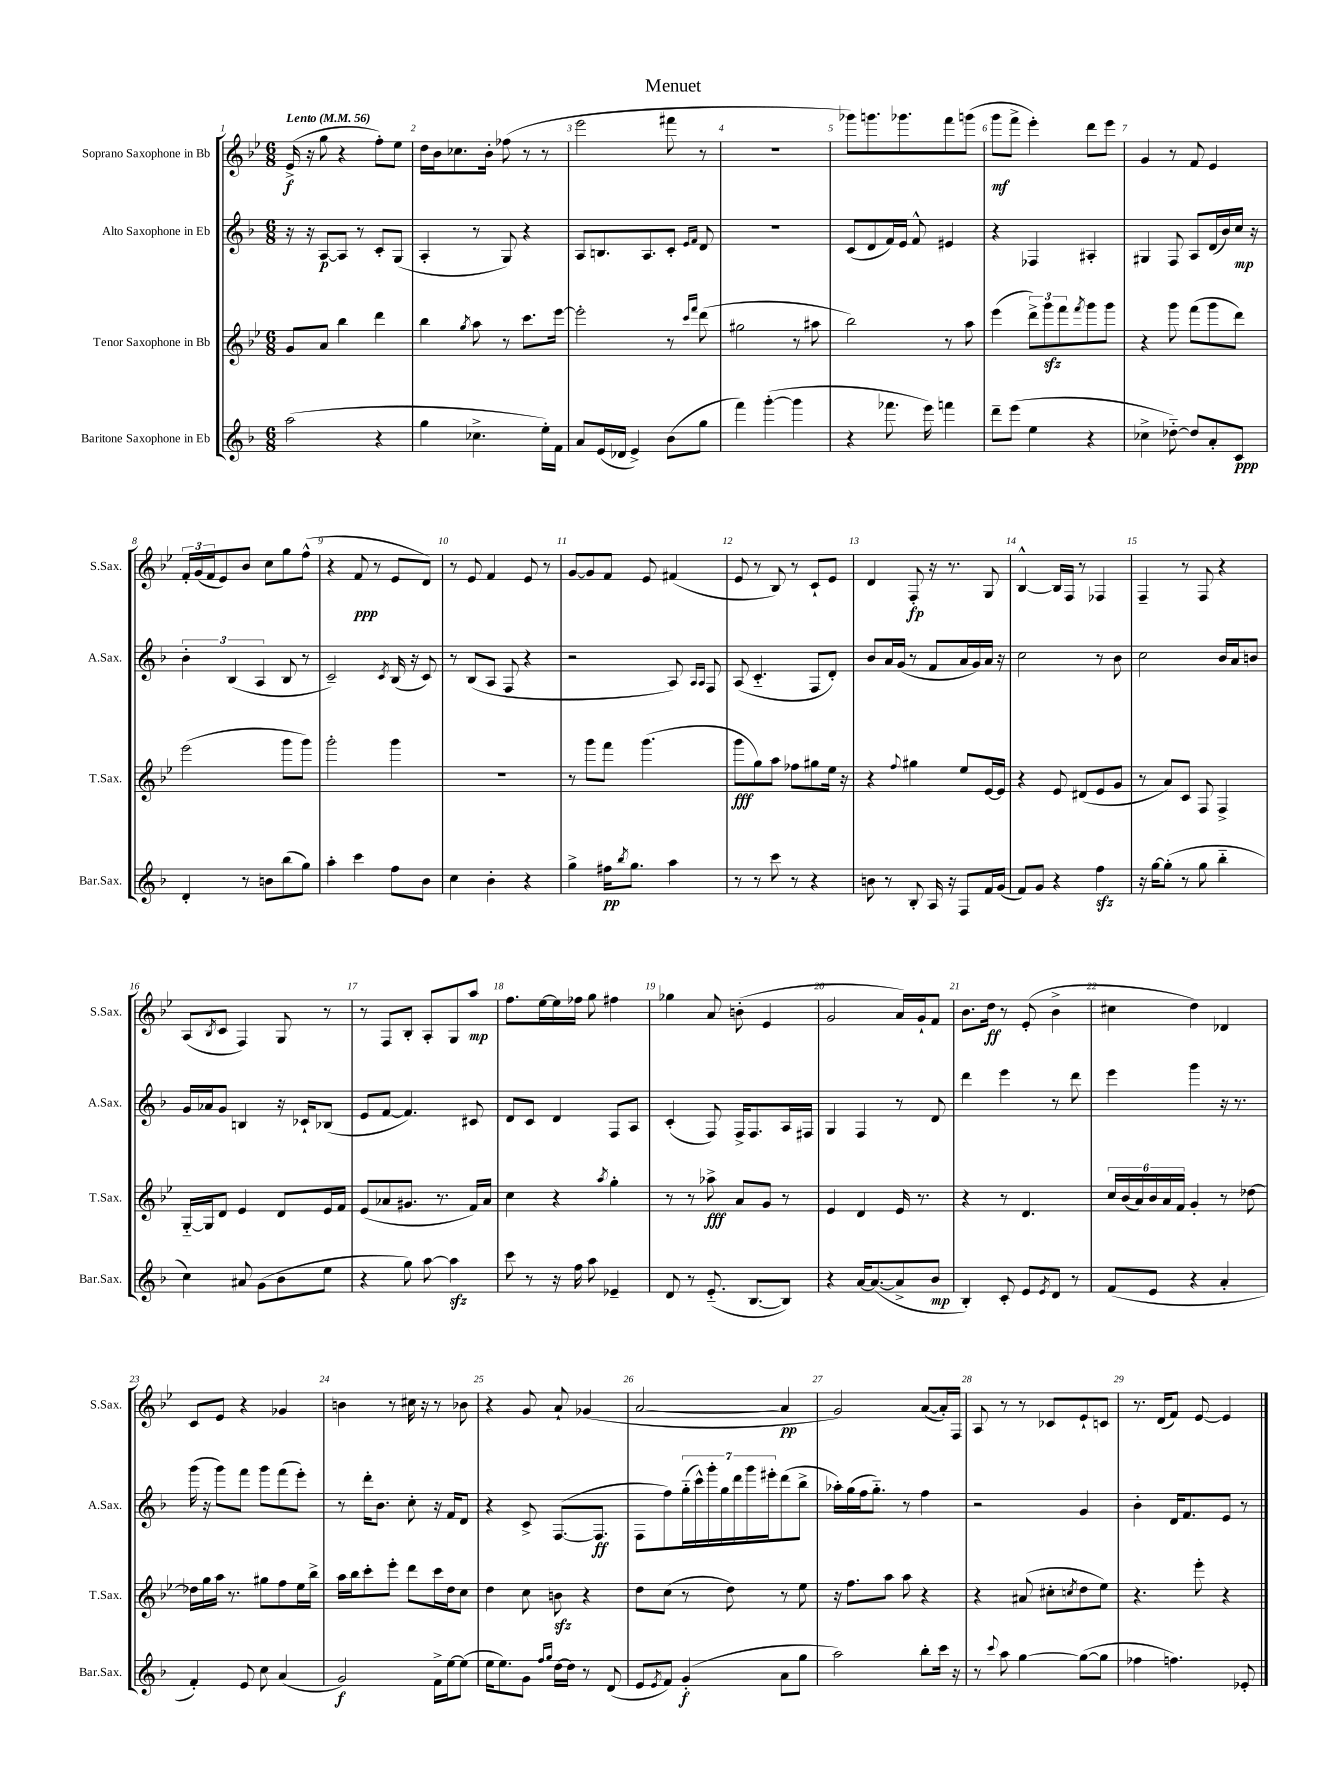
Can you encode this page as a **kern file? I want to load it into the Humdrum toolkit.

**kern	**kern	**kern	**kern
*staff4	*staff3	*staff2	*staff1
*clefG2	*clefG2	*clefG2	*clefG2
*k[b-]	*k[b-e-]	*k[b-]	*k[b-e-]
*M6/8	*M6/8	*M6/8	*M6/8
*MM56	*MM56	*MM56	*MM56
(2aa	8g	16r	(16e-^
.	.	16r	16r
.	8a	[8A	8gg
.	4bb-	8A]	4r
.	.	8r	.
4r	4ddd	8c'	8ff')
.	.	(8G	8ee-
=	=	=	=
4gg	4bb-	4A'	16dd
.	.	.	16b-
.	.	.	8.cc-
.	8qgg	.	.
4.cc-^	8aa	8r	.
.	.	.	16b-'
.	8r	8G)	(8ff-
.	8.ccc	4r	8r
16ee')	.	.	8r
16f	[16eee-	.	.
=	=	=	=
8a	2eee-']	8A	2eee-
(16e	.	8.B	.
16d-	.	.	.
4e^)	.	.	.
.	.	8.A	.
(8b-	8r	8c'	8fff#
.	16qqccc	16qqe	.
.	16qqfff	16qqf	.
8gg	(8ddd	8d	8r
=	=	=	=
4fff)	2gg#	2.r	2.r
([4ggg'	.	.	.
4ggg]	8r	.	.
.	8aa#	.	.
=	=	=	=
4r	2bb-)	(8c	8ggg-)
.	.	8d	8.ggg
8.fff-	.	16f)	.
.	.	16e	8.ggg-
.	.	8f^^	.
16eee)	.	.	.
4fff	8r	4e#	8fff
.	8aa	.	(8ggg
=	=	=	=
8ddd~	(4eee-	4r	8ggg
(8eee	.	.	8fff^
4ee	12ddd^)	4F-	4eee-')
.	12ggg	.	.
.	12fff	.	.
.	8qfff	.	.
4r	8ggg	4A#'	8ddd
.	8ggg	.	8eee-
=	=	=	=
4cc-^	4r	4G#	4g
[8dd-'~)	8ggg	8F	8r
8dd-]	(8fff	8A	8f
8a'	8ggg	(16d	4e-
.	.	16b-)	.
8c	8ddd)	16cc	.
.	.	16r	.
=	=	=	=
4d'	(2eee-	6b-'	24f'
.	.	.	(24g
.	.	.	24f
.	.	.	8e-)
.	.	(6B-	.
8r	.	.	8b-
.	.	6A	.
8b	.	.	8cc
(8bb-	8ggg	8B-	8gg
8gg)	8ggg)	8r	(8ff^^
=	=	=	=
4aa'	2ggg'	2c~)	4r
4ccc	.	.	8f
.	.	.	8r
.	.	8qc	.
8ff	4ggg	(16B-	8e-
.	.	16r	.
8b-	.	8c)	8d)
=	=	=	=
4cc	2.r	8r	8r
.	.	(8B-	8e-
4b-'	.	8A	4f
.	.	8F	.
4r	.	4r	8e-
.	.	.	8r
=	=	=	=
4gg^	8r	2r	[8g
.	8ggg	.	8g]
16ff#	8fff	.	8f
8qbb-	.	.	.
8.gg	.	.	.
.	(4.ggg	.	8e-
4aa	.	8A)	(4f#
.	.	16qqA	.
.	.	16qqA	.
.	.	8F	.
=	=	=	=
8r	8ggg	(8A	8e-
8r	8gg)	4.c'~	8r
8ccc	8aa	.	8B-)
8r	8ff-	.	8r
4r	8gg#	8F	8c`
.	16ee-	8d')	8e-
.	16r	.	.
=	=	=	=
8b	4r	8b-	4d
8r	.	16a	.
.	.	(16g	.
.	8qqff	.	.
8B-'	4gg#	8r	8F'
16A	.	8f	16r
16r	.	.	8.r
8F	8ee-	16a	.
.	.	16g)	.
16f	[16e-	16a	8G
(16g	16e-]	16r	.
=	=	=	=
8f)	4r	2cc	[4B-^^
8g	.	.	.
4r	8e-	.	16B-]
.	.	.	16F
.	(8d#	.	8r
4ff	8e-	8r	4F-
.	8g	8b-	.
=	=	=	=
16r	8r	2cc	4F~
[16gg	.	.	.
(8gg']	8a)	.	.
8r	8c	.	8r
8gg	8F	.	8F
4bb-'~	4F^	16b-	4r
.	.	16a	.
.	.	8b	.
=	=	=	=
4cc)	[16G'~	16g	(8A
.	16G]	16a-	.
.	.	.	8qB-
.	8d	8g	8c
8a#	4e-	4B	4F)
(8g	.	.	.
8b-	8d	16r	8G
.	.	16c-`	.
8ee	16e-	(8B-	8r
.	16f	.	.
=	=	=	=
4r	(8e-	8e	8r
.	8a-	[8f	8F
8gg)	8.g#	4.f])	8B-'
[8aa	.	.	8A'
.	8.r	.	.
4aa]	.	.	8G
.	16f)	8c#	8aa
.	16a-	.	.
=	=	=	=
8ccc	4cc	8d	8.ff
8r	.	8c	.
.	.	.	[16ee-
16r	4r	4d	16ee-]
16ff	.	.	16ff-
8aa	.	.	8gg
.	8qaa	.	.
4e-~	4gg'	8F	4ff#
.	.	8A	.
=	=	=	=
8d	8r	(4c'	4gg-
8r	8r	.	.
(8.e'~	8aa-^	8F)	8a
.	8a	16F^	(8b'
[8.B-	.	8.F	.
.	8g	.	4e-
8B-])	8r	16A	.
.	.	16F#	.
=	=	=	=
4r	4e-	4G	2g
[16a	4d	4F	.
(8.a_	.	.	.
8a^]	16e-	8r	16a)
.	8.r	.	16g`
8b-	.	8d	8f
=	=	=	=
4B-')	4r	4ddd	8.b-
.	.	.	16dd
8c'	8r	4eee	8r
8e	4.d	.	(8e-'
8qe	.	.	.
8d	.	8r	4b-^
8r	.	8ddd	.
=	=	=	=
(8f	24cc	4eee	4cc#
.	(24b-	.	.
.	24a)	.	.
8e	24b-	.	.
.	24a	.	.
.	24f	.	.
4r	4g'	4ggg	4dd)
4a'	8r	16r	4d-
.	.	8.r	.
.	[8dd-	.	.
=	=	=	=
4f')	16dd-]	(16ggg	8c
.	16gg	16r	.
.	16aa	8ggg)	8e-
.	8.r	.	.
8e	.	8fff	4r
8cc	8gg#	8ggg	.
(4a	8ff	(8fff	4g-
.	16ee-	8eee')	.
.	16bb-^	.	.
=	=	=	=
2g)	16aa	8r	4b
.	16bb-	.	.
.	8ccc'	16ddd'	.
.	.	8.b-	.
.	8eee-'	.	8r
.	8ddd	8cc'	16cc#
.	.	.	16r
16f^	16ccc	16r	8r
[16ee	16dd	16f	.
(8ee]	8cc	8d	8b-
=	=	=	=
16ee	4dd	4r	4r
8.ee)	.	.	.
8g	8cc	8c^	8g
16qqff	.	.	.
16qqgg	.	.	.
[16dd	8b	([8.F	8a`
16dd]	.	.	.
8r	4r	.	(4g-
.	.	8.F]	.
(8d	.	.	.
=	=	=	=
8e	8dd	8F	[2a
8qe	.	.	.
8f)	(8cc	8ff)	.
(4g'	8r	(28gg'~	.
.	.	28ccc^^)	.
.	.	28ggg'	.
.	.	28gg	.
.	8dd)	.	.
.	.	28ddd	.
.	.	28ggg	.
.	.	28eee#'	.
8a	8r	(8ddd	4a]
8gg	8ee-	8bb-^	.
=	=	=	=
2aa)	16r	16aa-')	2g)
.	8.ff	(16gg	.
.	.	16ff	.
.	.	8.gg'~)	.
.	8aa	.	.
.	8aa	8r	.
8bb-'	4r	4ff	([8a
16ccc	.	.	16a'])
16r	.	.	16F
=	=	=	=
8r	4r	2r	8A
8qqccc	.	.	.
8aa	.	.	8r
[4gg	(8a#	.	8r
.	8cc#'	.	8c-
.	8qcc	.	.
(8gg_	8dd	4g	8e-`
8gg]	8ee-)	.	8c
=	=	=	=
4ff-	4.r	4b-'	8.r
.	.	.	(16d
4.ff)	.	16d	8f)
.	.	8.f	.
.	8eee-'	.	[8e-
.	4r	8e	4e-]
8e-'	.	8r	.
==	==	==	==
*-	*-	*-	*-
